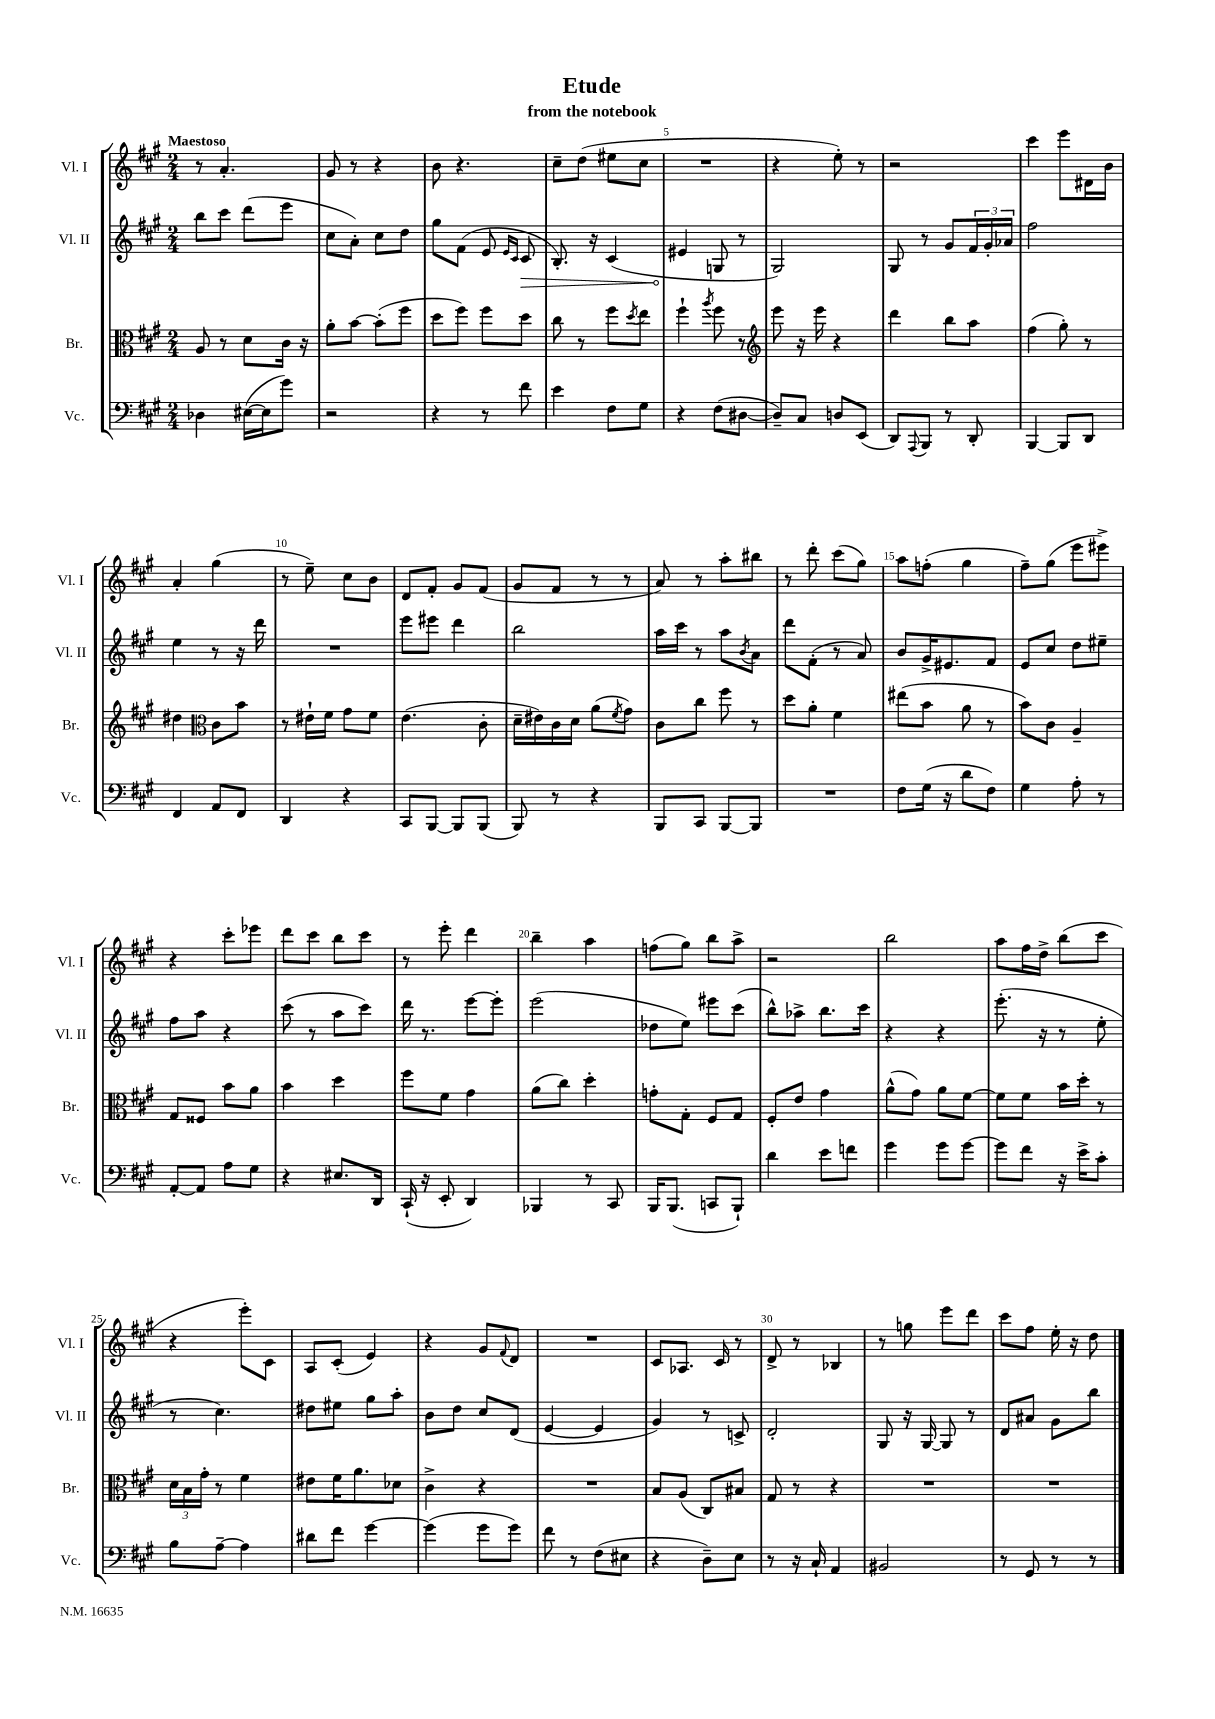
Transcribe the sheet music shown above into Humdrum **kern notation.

**kern	**kern	**kern	**dynam	**kern
*part4	*part3	*part2	*part2	*part1
*staff4	*staff3	*staff2	*staff2	*staff1
*I"Vc.	*I"Br.	*I"Vl. II	*	*I"Vl. I
*I'Vc.	*I'Br.	*I'Vl. II	*	*I'Vl. I
*clefF4	*clefC3	*clefG2	*	*clefG2
*k[f#c#g#]	*k[f#c#g#]	*k[f#c#g#]	*	*k[f#c#g#]
*M2/4	*M2/4	*M2/4	*	*M2/4
=1	=1	=1	=1	=1
!	!	!	!	!LO:TX:a:B:t=Maestoso
4D-X\	8A/	8bb\L	.	8r
.	8r	8ccc#\J	.	4.a'/
([16E#X\LL	8d\L	(8ddd\L	.	.
16E#\J]	.	.	.	.
8g#\J)	16c#\Jk	8eee\J	.	.
.	16r	.	.	.
=2	=2	=2	=2	=2
2r	8a'\L	8cc#\L	.	8g#/
.	[8b\J	8a'\J)	.	8r
.	(8b'\L]	8cc#\L	.	4r
.	8ff#\J	8dd\J	.	.
=3	=3	=3	=3	=3
4r	8dd\L	8gg#\L	.	8b\
.	8ff#\J)	(8f#\J	.	4.r
8r	8ff#\L	8e/	.	.
.	.	16qqe/LL	.	.
.	.	16qqc#/JJ	.	.
!	!	!	!LO:HP:b	!
8f#\	8dd\J	8c#/	>	.
=4	=4	=4	=4	=4
4e\	8cc#\	8.B'/)	.	8cc#~\L
.	8r	.	.	(8dd\J
.	.	16r	.	.
8F#\L	8ff#\L	(4c#/	.	8ee#X\L
.	8qdd/	.	.	.
8G#\J	8ee\J	.	.	8cc#\J
=5	=5	=5	=5	=5
4r	4ff#`\	4e#X/	.	2r
.	8qaa/	.	.	.
(8F#\L	8ff#\	8Gn/	]	.
[8D#X\J	8r	8r	.	.
=6	=6	=6	=6	=6
*	*clefG2	*	*	*
8D#~/L])	8eee\	2G#/)	.	4r
8C#/J	16r	.	.	.
.	16eee\	.	.	.
8Dn/L	4r	.	.	8ee'\)
(8EE/J	.	.	.	8r
=7	=7	=7	=7	=7
8DD/L)	4ddd\	8G#/	.	2r
8qqAAA/	.	.	.	.
8BBB/J	.	8r	.	.
8r	8bb\L	8g#/L	.	.
8DD'/	8aa\J	24f#/L	.	.
.	.	24g#'/	.	.
.	.	24a-X/JJ	.	.
=8	=8	=8	=8	=8
[4BBB/	(4ff#\	2ff#\	.	4ccc#\
8BBB/L]	8gg#'\)	.	.	8eee\L
8DD/J	8r	.	.	16d#X\L
.	.	.	.	16b\JJ
!!LO:LB:g=z
=9	=9	=9	=9	=9
4FF#/	4dd#X\	4ee\	.	4a'/
*	*clefC3	*	*	*
8AA/L	8c#\L	8r	.	(4gg#\
8FF#/J	8b\J	16r	.	.
.	.	16ddd\	.	.
=10	=10	=10	=10	=10
4DD/	8r	2r	.	8r
.	16e#X`\LL	.	.	8ee~\)
.	16f#\JJ	.	.	.
4r	8g#\L	.	.	8cc#\L
.	8f#\J	.	.	8b\J
=11	=11	=11	=11	=11
8CC#/L	(4.e\	8eee\L	.	8d/L
[8BBB/J	.	8eee#X\J	.	8f#'/J
8BBB/L]	.	4ddd\	.	8g#/L
(8BBB/J	8c#'\	.	.	(8f#/J
=12	=12	=12	=12	=12
8BBB/)	16d~\LL	2bb\	.	8g#/L
.	16e#X\)	.	.	.
8r	16c#\	.	.	8f#/J
.	16d\JJ	.	.	.
4r	(8a\L	.	.	8r
.	8qf#/	.	.	.
.	8g#\J)	.	.	8r
=13	=13	=13	=13	=13
8BBB/L	8c#\L	16aa\LL	.	8a/)
.	.	16ccc#\JJ	.	.
8CC#/J	8cc#\J	8r	.	8r
[8BBB/L	8ff#\	8aa\L	.	8aa'\L
.	.	8qb/	.	.
8BBB/J]	8r	8a\J	.	8bb#X\J
=14	=14	=14	=14	=14
2r	8dd\L	8ddd\L	.	8r
.	8a'\J	(8f#'\J	.	8ddd'\
.	4f#\	8r	.	(8ccc#\L
.	.	8a/)	.	8gg#\J)
=15	=15	=15	=15	=15
8F#\L	(8ee#X\L	8b/L	.	8aa\L
(16G#\Jk	8b\J	16g#^/K	.	(8ffn'\J
16r	.	8.e#X/	.	.
8d\L	8a\	.	.	4gg#\
8F#\J)	8r	8f#/J	.	.
=16	=16	=16	=16	=16
4G#\	8b\L)	8e/L	.	8ff#~\L)
.	8c#\J	8cc#/J	.	(8gg#\J
8A'\	4A~/	8dd\L	.	8eee\L
8r	.	8ee#X~\J	.	8eee#X^\J)
!!LO:LB:g=z
=17	=17	=17	=17	=17
[8AA'/L	8G#/L	8ff#\L	.	4r
8AA/J]	8F##X/J	8aa\J	.	.
8A\L	8b\L	4r	.	8ccc#'\L
8G#\J	8a\J	.	.	8eee-X\J
=18	=18	=18	=18	=18
4r	4b\	(8ccc#\	.	8ddd\L
.	.	8r	.	8ccc#\J
8.E#X/L	4dd\	8aa\L	.	8bb\L
.	.	8ccc#\J)	.	8ccc#\J
16DD/Jk	.	.	.	.
=19	=19	=19	=19	=19
(16CC#`/	8ff#\L	16ddd\	.	8r
16r	.	8.r	.	.
8EE'/	8f#\J	.	.	8eee'\
4DD/)	4g#\	[8eee\L	.	4ddd\
.	.	8eee'\J]	.	.
=20	=20	=20	=20	=20
4BBB-X/	(8a\L	(2eee\	.	4bb~\
.	8cc#\J)	.	.	.
8r	4dd'\	.	.	4aa\
8CC#/	.	.	.	.
=21	=21	=21	=21	=21
16BBB/KL	8gn'\L	8dd-X\L	.	(8ffn\L
(8.BBB/J	.	.	.	.
.	8G#'\J	8ee\J)	.	8gg#\J)
8CCn/L	8F#/L	8eee#X\L	.	8bb\L
8BBB`/J)	8G#/J	(8ccc#\J	.	8aa^\J
=22	=22	=22	=22	=22
4d\	8F#'/L	8bb^^\L)	.	2r
.	8e/J	8aa-X^\J	.	.
8e\L	4g#\	8.bb\L	.	.
8fn\J	.	.	.	.
.	.	16ccc#\Jk	.	.
=23	=23	=23	=23	=23
4g#\	(8a^^\L	4r	.	2bb\
.	8g#\J)	.	.	.
8g#\L	8a\L	4r	.	.
[8g#\J	[8f#\J	.	.	.
=24	=24	=24	=24	=24
8g#\L]	8f#\L]	(8.eee'\	.	8aa\L
8f#\J	8f#\J	.	.	16ff#\L
.	.	16r	.	16dd^\JJ
16r	16b\LL	8r	.	(8bb\L
16e^\KL	16dd'\JJ	.	.	.
8c#'\J	8r	8ee'\	.	8ccc#\J
!!LO:LB:g=z
=25	=25	=25	=25	=25
8B\L	24d\LL	8r	.	4r
.	24B\	.	.	.
.	24g#'\JJ	.	.	.
[8A~\J	8r	4.cc#\)	.	.
4A\]	4f#\	.	.	8eee'\L)
.	.	.	.	8c#\J
=26	=26	=26	=26	=26
8d#X\L	8e#X\L	8dd#X\L	.	8A/L
8f#\J	16f#\K	8ee#X\J	.	(8c#'/J
.	8.a\	.	.	.
[4g#\	.	8gg#\L	.	4e/)
.	8d-X\J	8aa'\J	.	.
=27	=27	=27	=27	=27
(4g#\]	4c#^\	8b\L	.	4r
.	.	8dd\J	.	.
8g#\L	4r	8cc#/L	.	8g#/L
.	.	.	.	8qqf#/
8g#\J)	.	(8d/J	.	8d/J
=28	=28	=28	=28	=28
8f#\	2r	[4e/	.	2r
8r	.	.	.	.
(8F#\L	.	4e/]	.	.
8E#X\J	.	.	.	.
=29	=29	=29	=29	=29
4r	8B/L	4g#/)	.	8c#/L
.	(8A/J	.	.	8.A-X/J
8D~\L)	8C#/L)	8r	.	.
.	.	.	.	16c#/
8E\J	8B#X/J	8cn^/	.	8r
=30	=30	=30	=30	=30
8r	8G#/	2d'/	.	8d^/
16r	8r	.	.	8r
16C#`/	.	.	.	.
4AA/	4r	.	.	4B-X/
=31	=31	=31	=31	=31
2BB#X/	2r	8G#/	.	8r
.	.	16r	.	8ggn\
.	.	[16G#/	.	.
.	.	8G#/]	.	8eee\L
.	.	8r	.	8ddd\J
=32	=32	=32	=32	=32
8r	2r	8d/L	.	8ccc#\L
8GG#/	.	8a#X/J	.	8ff#\J
8r	.	8g#\L	.	16ee'\
.	.	.	.	16r
8r	.	8bb\J	.	8dd\
==	==	==	==	==
*-	*-	*-	*-	*-
